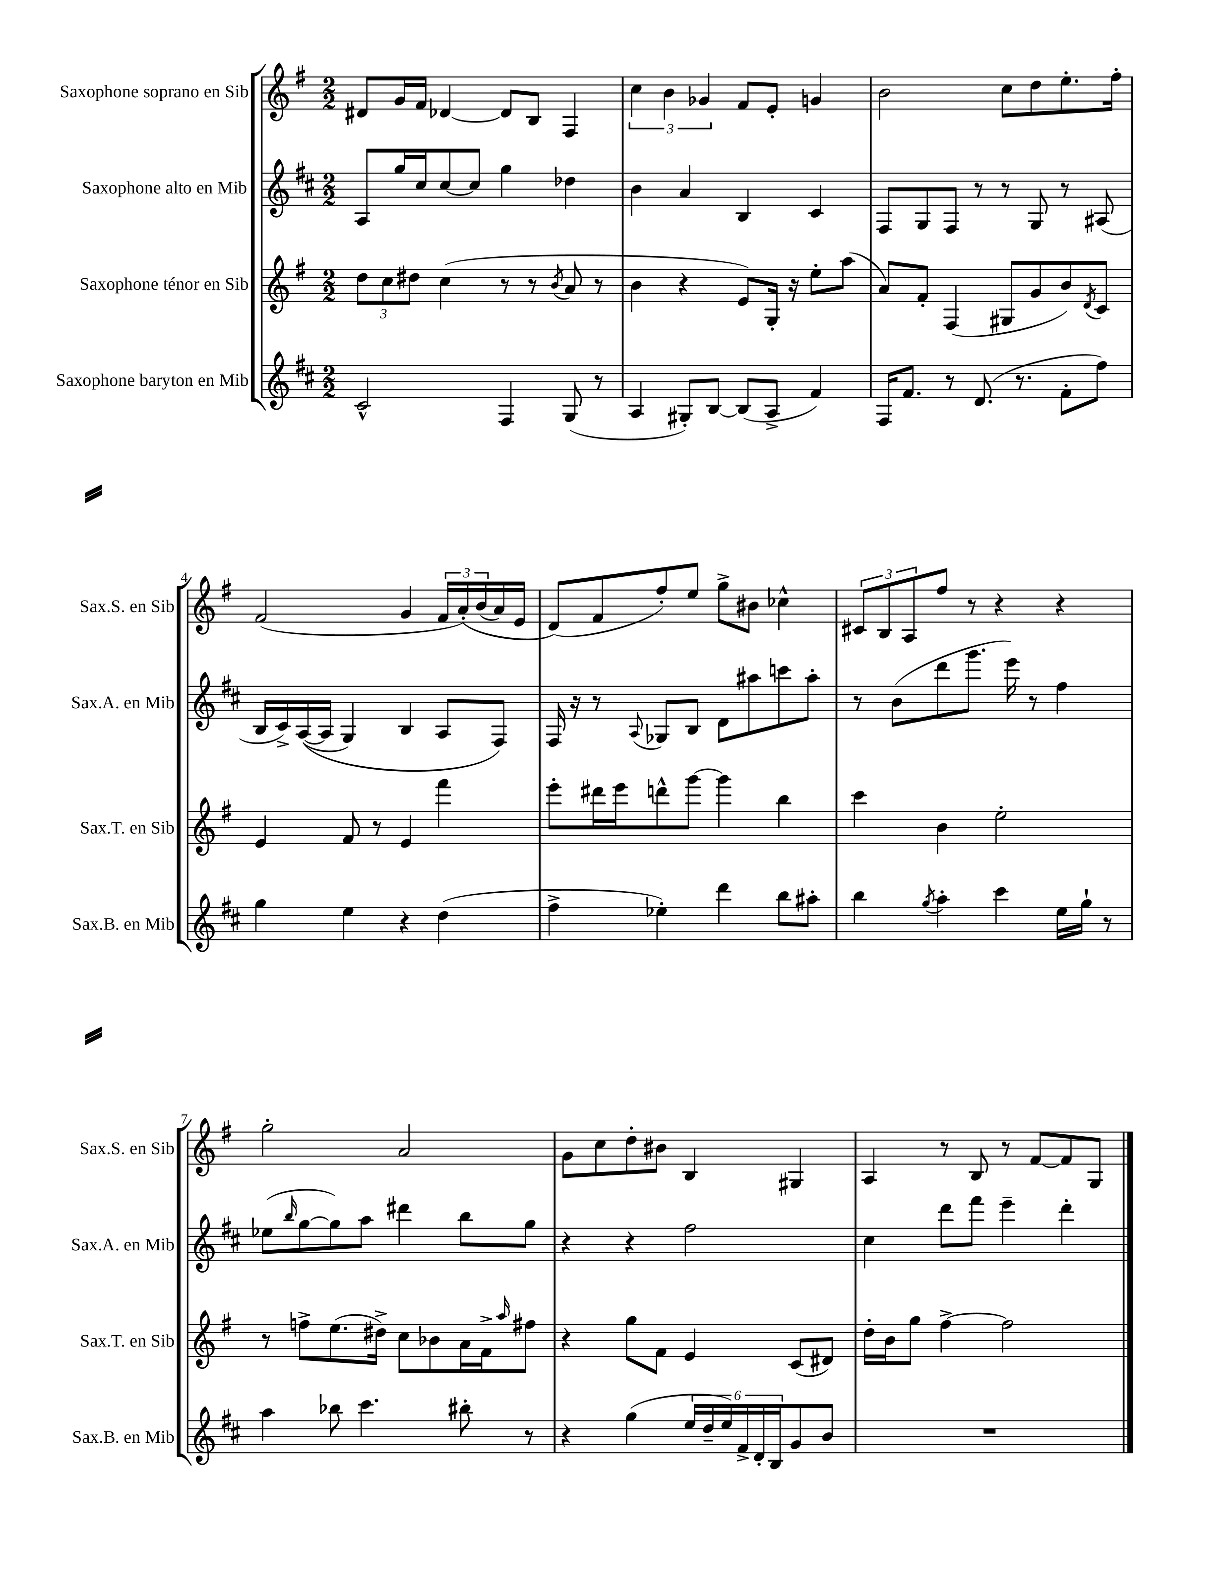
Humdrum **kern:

**kern	**kern	**kern	**kern
*part4	*part3	*part2	*part1
*staff4	*staff3	*staff2	*staff1
*I"Saxophone baryton en Mib	*I"Saxophone ténor en Sib	*I"Saxophone alto en Mib	*I"Saxophone soprano en Sib
*I'Sax.B. en Mib	*I'Sax.T. en Sib	*I'Sax.A. en Mib	*I'Sax.S. en Sib
*clefG2	*clefG2	*clefG2	*clefG2
*k[f#c#]	*k[f#]	*k[f#c#]	*k[f#]
*M2/2	*M2/2	*M2/2	*M2/2
=1	=1	=1	=1
2c#^^/	12dd\L	8A/L	8d#X/L
.	12cc\	.	.
.	.	16gg/L	16g/L
.	12dd#X\J	.	.
.	.	16cc#/J	16f#/JJ
.	(4cc\	[8cc#/	[4d-X/
.	.	8cc#/J]	.
4F#/	8r	4gg\	8d-/L]
.	8r	.	8B/J
.	8qb/	.	.
(8G/	8a/	4dd-X\	4F#/
8r	8r	.	.
=2	=2	=2	=2
4A/	4b\	4b\	6cc\
.	.	.	6b\
8G#X'/L)	4r	4a/	.
.	.	.	6g-X/
[8B/J	.	.	.
(8B/L]	8e/L)	4B/	8f#/L
8A^/J	16G'/Jk	.	8e'/J
.	16r	.	.
4f#/)	8ee'\L	4c#/	4gn/
.	(8aa\J	.	.
=3	=3	=3	=3
16F#/KL	8a/L)	8F#/L	2b\
8.f#/J	.	.	.
.	8f#'/J	8G/	.
8r	(4F#/	8F#/J	.
(8.d/	.	8r	.
.	8G#X/L	8r	8cc\L
8.r	.	.	.
.	8g/	8G/	8dd\
8f#'\L	8b/)	8r	8.ee'\
.	8qd/	.	.
8ff#\J)	8c/J	(8A#X/	.
.	.	.	16ff#'\Jk
!!LO:LB:g=z
=4	=4	=4	=4
4gg\	4e/	16B/LL	(2f#/
.	.	16c#^/)	.
.	.	(([16A/	.
.	.	16A/JJ]	.
4ee\	8f#/	4G/)	.
.	8r	.	.
4r	4e/	4B/	4g/
(4dd\	4fff#\	8A/L	24f#/LL
.	.	.	(24a'/)
.	.	.	(24b/
.	.	8F#/J)	16a/)
.	.	.	16e/JJ
=5	=5	=5	=5
4ff#^\	8eee'\L	16F#/	(8d/L)
.	.	16r	.
.	16ddd#X\L	8r	8f#/
.	16eee\J	.	.
.	.	8qqA/	.
4ee-X'\)	8dddn^^\	8G-X/L	8ff#'/)
.	[8ggg\J	8B/J	8ee/J
4ddd\	4ggg\]	8d\L	8gg^\L
.	.	8aa#X\	8b#X\J
8bb\L	4bb\	8cccn\	4cc-X^^\
8aa#X'\J	.	8aa#'\J	.
=6	=6	=6	=6
4bb\	4ccc\	8r	12c#X/L
.	.	.	12B/
.	.	(8b\L	.
.	.	.	12A/
8qgg/	.	.	.
4aa'\	4b\	8ddd\	8ff#/J
.	.	8.ggg\J	8r
4ccc#\	2ee'\	.	4r
.	.	16eee\)	.
.	.	8r	.
16ee\LL	.	4ff#\	4r
16gg`\JJ	.	.	.
8r	.	.	.
!!LO:LB:g=z
=7	=7	=7	=7
4aa\	8r	(8ee-X\L	2gg'\
.	.	16qqbb/	.
.	8ffn^\L	[8gg\	.
8bb-X\	(8.ee\	8gg\])	.
4.ccc#\	.	8aa\J	.
.	16dd#X^\Jk)	.	.
.	8cc\L	4ddd#X\	2a/
.	8b-X\	.	.
8bb#X'\	16a\L	8bb\L	.
.	16f#^\J	.	.
.	16qqaa/	.	.
8r	8ff#X\J	8gg\J	.
=8	=8	=8	=8
4r	4r	4r	8g\L
.	.	.	8cc\
(4gg\	8gg\L	4r	8dd'\
.	8f#\J	.	8b#X\J
24ee/LL	4e/	2ff#\	4B/
24dd~/	.	.	.
24ee/)	.	.	.
24f#^/	.	.	.
24d'/	.	.	.
24B/J	.	.	.
8g/	(8c/L	.	4G#X/
8b/J	8d#X/J)	.	.
=9	=9	=9	=9
1r	16dd'\LL	4cc#\	4A/
.	16b\J	.	.
.	8gg\J	.	.
.	[4ff#^\	8ddd\L	8r
.	.	8fff#\J	8B/
.	2ff#\]	4eee~\	8r
.	.	.	[8f#/L
.	.	4ddd'\	8f#/]
.	.	.	8G/J
==	==	==	==
*-	*-	*-	*-
